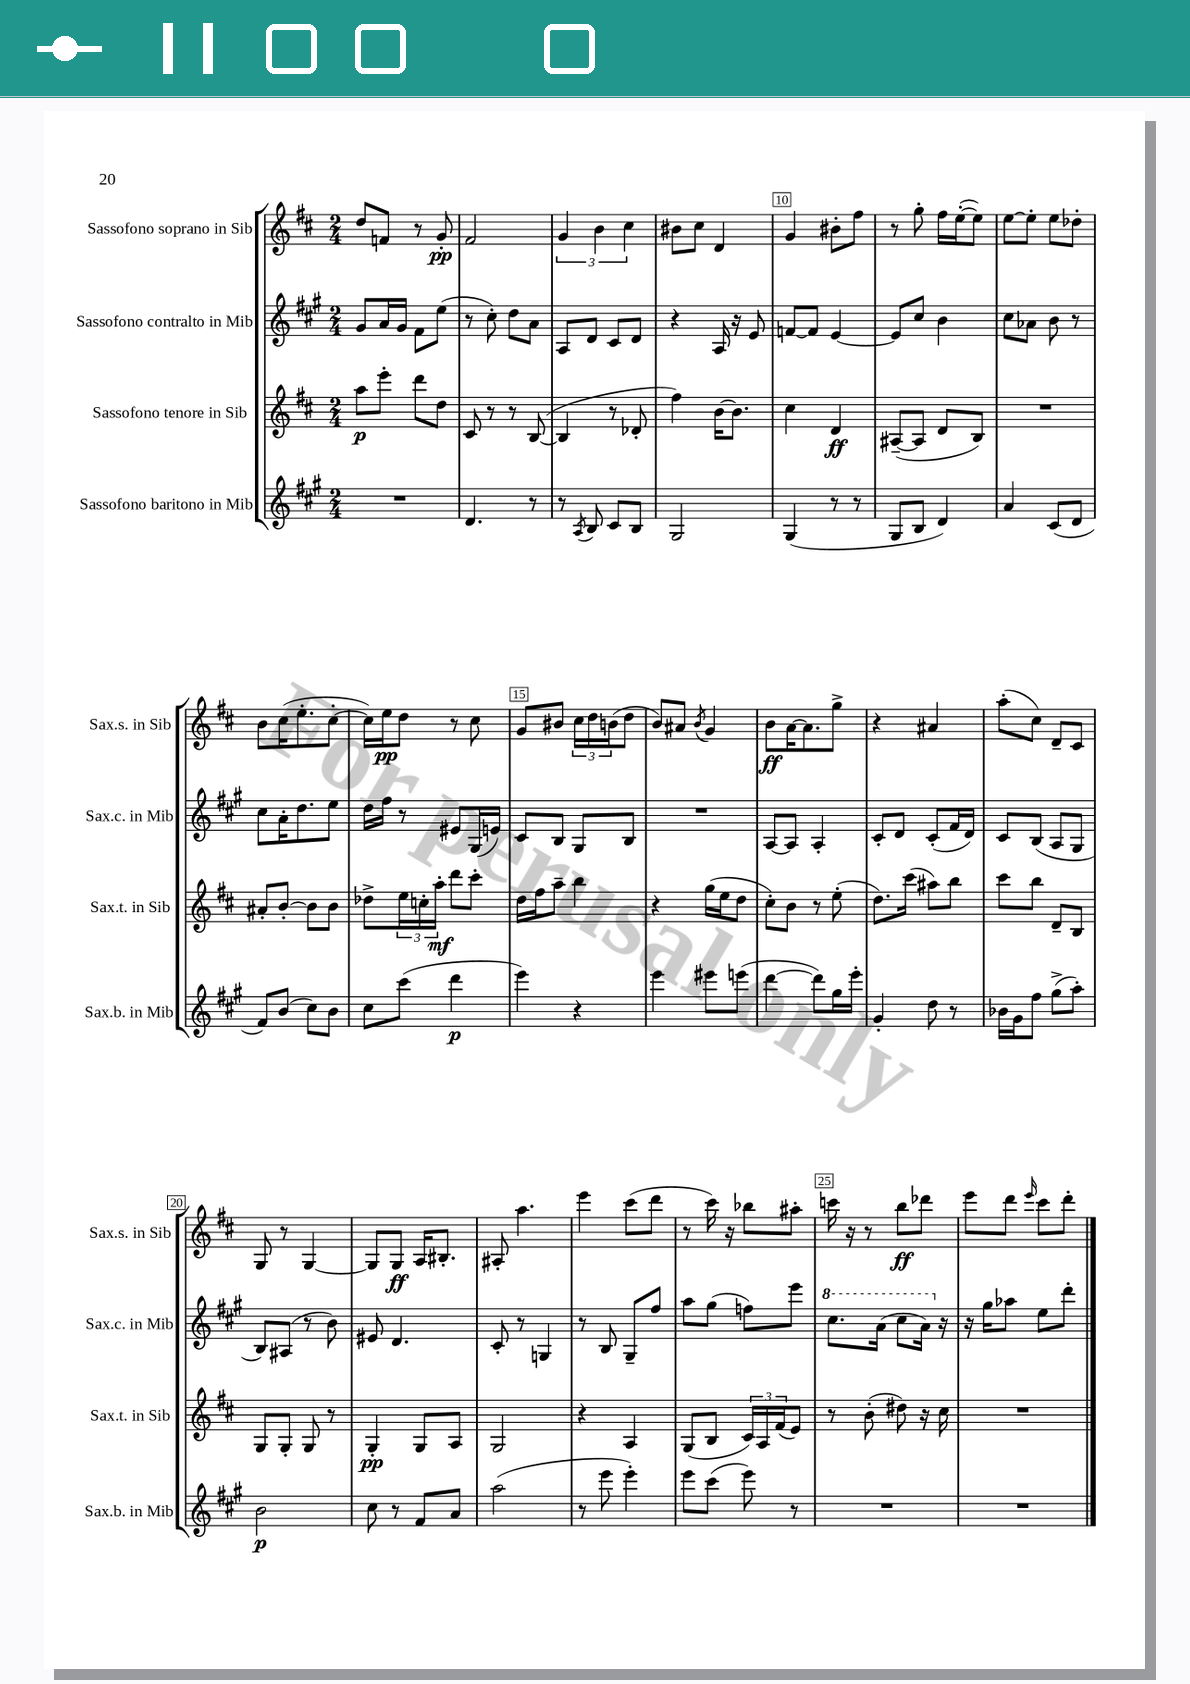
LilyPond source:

<<
\new StaffGroup <<
\new Staff = "s0" \with { instrumentName = "Sassofono soprano in Sib" shortInstrumentName = "Sax.s. in Sib" } {
    \clef treble \key d \major \numericTimeSignature \time 2/4
    d''8 f'8 r8 g'8-.\pp |
    fis'2 |
    \tuplet 3/2 { g'4 b'4 cis''4 } |
    bis'8 cis''8 d'4 |
    g'4 bis'8-. fis''8 |
    r8 g''8-. fis''16 e''16~-.( e''8) |
    e''8~ e''8-. e''8 des''8-. |
    b'8 cis''16( e''8.-. cis''8~-. |
    cis''16) e''16\pp d''8 r8 cis''8 |
    g'8 bis'8 \tuplet 3/2 { cis''16 d''16 b'16( } d''8 |
    b'8) ais'8 \acciaccatura { b'8 } g'4 |
    b'8\ff a'16~ a'8. g''8-> |
    r4 ais'4 |
    a''8-.( cis''8) d'8-- cis'8 |
    g8 r8 g4~ |
    g8 g8\ff a16 bis8.-. |
    ais8-. a''4. |
    e'''4 cis'''8( d'''8 |
    r8 cis'''16) r16 bes''8 ais''8-. |
    c'''16 r16 r8 b''8\ff des'''8 |
    e'''8 d'''8 \grace { e'''16 } cis'''8 d'''8-. \bar "|." |
}
\new Staff = "s1" \with { instrumentName = "Sassofono contralto in Mib" shortInstrumentName = "Sax.c. in Mib" } {
    \clef treble \key a \major \numericTimeSignature \time 2/4
    gis'8 a'16 gis'16 fis'8 e''8( |
    r8 cis''8-.) d''8 a'8 |
    a8 d'8 cis'8 d'8 |
    r4 a16 r16 e'8 |
    f'8~ f'8 e'4~ |
    e'8 cis''8 b'4 |
    cis''8 aes'8 b'8 r8 |
    cis''8 a'16-. d''8. e''8 |
    d''16 fis''16 r8 eis'8 gis16( e'16) |
    cis'8 b8 gis8 b8 |
    R2 |
    a8~ a8 a4-. |
    cis'8-. d'8 cis'8-.( fis'16 d'16) |
    cis'8 b8( a8 gis8 |
    b8) ais8( r8 b'8) |
    eis'8 d'4. |
    cis'8-. r8 g4 |
    r8 b8 gis8-- fis''8 |
    a''8 gis''8( f''8) e'''8 |
    \ottava #1 cis'''8. a''16( cis'''8 a''16) \ottava #0 r16 |
    r16 gis''16 aes''8 e''8 d'''8-. \bar "|." |
}
\new Staff = "s2" \with { instrumentName = "Sassofono tenore in Sib" shortInstrumentName = "Sax.t. in Sib" } {
    \clef treble \key d \major \numericTimeSignature \time 2/4
    a''8\p e'''8-. d'''8 d''8 |
    cis'8 r8 r8 b8~( |
    b4 r8 des'8-. |
    fis''4) b'16~ b'8. |
    cis''4 d'4\ff |
    ais8~--( ais8 d'8 b8) |
    R2 |
    ais'8-. b'8~-. b'8 b'8 |
    des''8-> \tuplet 3/2 { e''16 c''16-. a''16-.\mf } d'''8 cis'''8-. |
    d''16 fis''16 a''8-- b''4 |
    r4 g''16( e''16 d''8 |
    cis''8-.) b'8 r8 e''8-.( |
    d''8.) cis'''16( ais''8) b''8 |
    cis'''8 b''8 d'8-- b8 |
    g8 g8-. g8 r8 |
    g4-.\pp g8 a8 |
    g2 |
    r4 a4 |
    g8( b8 \tuplet 3/2 { cis'16) a16 fis'16( } e'8) |
    r8 b'8-.( dis''8) r16 cis''16 |
    R2 \bar "|." |
}
\new Staff = "s3" \with { instrumentName = "Sassofono baritono in Mib" shortInstrumentName = "Sax.b. in Mib" } {
    \clef treble \key a \major \numericTimeSignature \time 2/4
    R2 |
    d'4. r8 |
    r8 \acciaccatura { a8 } b8 cis'8 b8 |
    gis2 |
    gis4( r8 r8 |
    gis8 b8 d'4) |
    a'4 cis'8( d'8 |
    fis'8) b'8( cis''8) b'8 |
    cis''8 cis'''8( d'''4\p |
    e'''4) r4 |
    e'''4 eis'''8 e'''8( |
    d'''4~ d'''8) gis''16 e'''16-. |
    gis'4-. d''8 r8 |
    bes'16 gis'16 fis''8 gis''8->( a''8-.) |
    b'2\p |
    cis''8 r8 fis'8 a'8 |
    a''2( |
    r8 e'''8 e'''4-.) |
    e'''8 cis'''8( e'''8) r8 |
    R2 |
    R2 \bar "|." |
}
>>
>>
\layout { \context { \Score currentBarNumber = #6 \override BarNumber.break-visibility = ##(#f #t #t) barNumberVisibility = #(every-nth-bar-number-visible 5) \override BarNumber.stencil = #(make-stencil-boxer 0.1 0.3 ly:text-interface::print) } }
